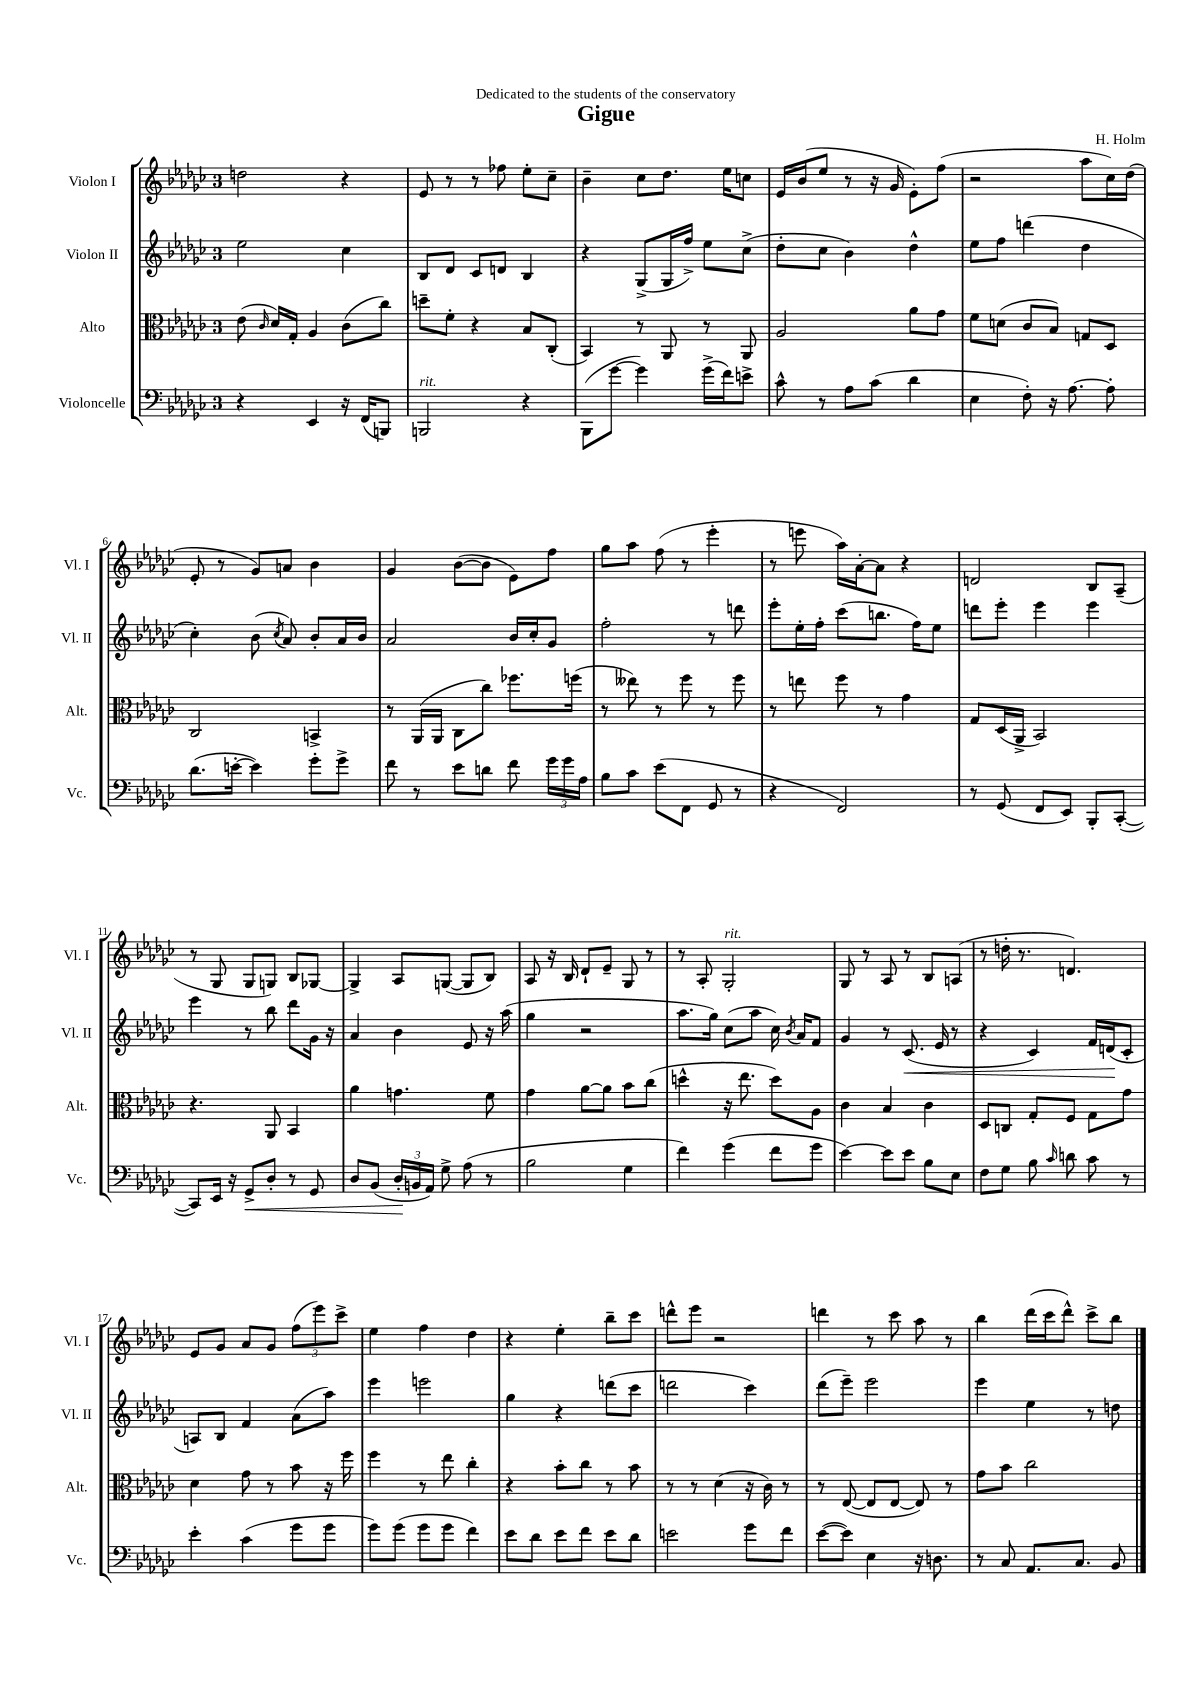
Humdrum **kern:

**kern	**dynam	**kern	**kern	**dynam	**kern
*part4	*part4	*part3	*part2	*part2	*part1
*staff4	*staff4	*staff3	*staff2	*staff2	*staff1
*I"Violoncelle	*	*I"Alto	*I"Violon II	*	*I"Violon I
*I'Vc.	*	*I'Alt.	*I'Vl. II	*	*I'Vl. I
*clefF4	*	*clefC3	*clefG2	*	*clefG2
*k[b-e-a-d-g-c-]	*	*k[b-e-a-d-g-c-]	*k[b-e-a-d-g-c-]	*	*k[b-e-a-d-g-c-]
*M3/4	*	*M3/4	*M3/4	*	*M3/4
=1	=1	=1	=1	=1	=1
4r	.	(8e-\	2ee-\	.	2ddn\
.	.	16qqc-/	.	.	.
.	.	16d-/LL)	.	.	.
.	.	16G-'/JJ	.	.	.
4EE-/	.	4A-/	.	.	.
16r	.	(8c-\L	4cc-\	.	4r
(16FF/KL	.	.	.	.	.
8BBBn/J)	.	8cc-\J)	.	.	.
=2	=2	=2	=2	=2	=2
!LO:TX:a:i:t=rit.	!	!	!	!	!
2BBBn/	.	8ddn~\L	8B-/L	.	8e-/
.	.	8f'\J	8d-/J	.	8r
.	.	4r	8c-/L	.	8r
.	.	.	8dn/J	.	8ff-X\
4r	.	8B-/L	4B-/	.	8ee-'\L
.	.	(8C-'/J	.	.	8cc-~\J
=3	=3	=3	=3	=3	=3
(8BBB-\L	.	4BB-/)	4r	.	4b-~\
[8g-\J	.	.	.	.	.
4g-\])	.	8r	(8G-^/L	.	8cc-\L
.	.	8AA-/	16G-/L	.	8.dd-\J
.	.	.	16ff^/JJ)	.	.
(16g-^\LL	.	8r	8ee-\L	.	.
16f\J)	.	.	.	.	16ee-\KL
8en^\J	.	8AA-/	(8cc-^\J	.	8ccn\J
=4	=4	=4	=4	=4	=4
8c-^^\	.	2A-/	8dd-'\L	.	16e-/LL
.	.	.	.	.	(16b-/J
8r	.	.	8cc-\J	.	8ee-/J
8A-\L	.	.	4b-\)	.	8r
(8c-\J	.	.	.	.	16r
.	.	.	.	.	16g-/
4d-\	.	8a-\L	4dd-^^\	.	8e-'\L)
.	.	8g-\J	.	.	(8ff\J
=5	=5	=5	=5	=5	=5
4E-\	.	8f\L	8ee-\L	.	2r
.	.	(8dn\J	8ff\J	.	.
8F'\)	.	8c-/L	(4dddn\	.	.
16r	.	8B-/J)	.	.	.
[8.A-\	.	.	.	.	.
.	.	8Gn/L	4dd-\	.	8aa-\L
8A-'\]	.	8D-/J	.	.	16cc-\L)
.	.	.	.	.	(16dd-\JJ
!!LO:LB:g=z
=6	=6	=6	=6	=6	=6
(8.d-\L	.	2C-/	4cc-'\)	.	8e-'/
.	.	.	.	.	8r
[16en'\Jk	.	.	.	.	.
4e\])	.	.	(8b-\	.	8g-/L)
.	.	.	8qcc-/	.	.
.	.	.	8a-/)	.	8an/J
8g-'\L	.	4BBn^/	8b-'/L	.	4b-\
8g-^\J	.	.	16a-/L	.	.
.	.	.	16b-/JJ	.	.
=7	=7	=7	=7	=7	=7
8f\	.	8r	2a-/	.	4g-/
8r	.	(16AA-/LL	.	.	.
.	.	16AA-/JJ	.	.	.
8e-\L	.	8C-\L	.	.	([8b-\L
8dn\J	.	8cc-\J)	.	.	8b-\J]
8f\	.	8.ff-X\L	16b-/LL	.	8e-\L)
.	.	.	16cc-'/J	.	.
24g-\LL	.	.	8g-/J	.	8ff\J
24g-\	.	.	.	.	.
.	.	(16ffn\Jk	.	.	.
24A-\JJ	.	.	.	.	.
=8	=8	=8	=8	=8	=8
8B-\L	.	8r	2ff'\	.	8gg-\L
8c-\J	.	8ee--X\)	.	.	8aa-\J
(8e-\L	.	8r	.	.	(8ff\
8FF\J	.	8ff\	.	.	8r
8GG-/	.	8r	8r	.	4eee-'\
8r	.	8ff\	8dddn\	.	.
=9	=9	=9	=9	=9	=9
4r	.	8r	8eee-'\L	.	8r
.	.	8een\	16ee-'\L	.	8eeen\
.	.	.	16ff'\JJ	.	.
2FF/)	.	8ff\	(8ccc-\L	.	16aa-\LL)
.	.	.	.	.	[16a-'\J
.	.	8r	8.bbn\J	.	8a-\J]
.	.	4g-\	.	.	4r
.	.	.	16ff\KL)	.	.
.	.	.	8ee-\J	.	.
=10	=10	=10	=10	=10	=10
8r	.	8G-/L	8dddn\L	.	2dn/
(8GG-/	.	(16D-/L	8eee-'\J	.	.
.	.	16AA-^/JJ	.	.	.
8FF/L	.	2BB-/)	4eee-\	.	.
8EE-/J)	.	.	.	.	.
8BBB-'/L	.	.	4eee-\	.	8B-/L
([8CC-'/J	.	.	.	.	(8A-~/J
!!LO:LB:g=z
=11	=11	=11	=11	=11	=11
8CC-/L])	.	4.r	4eee-\	.	8r
16EE-/Jk	.	.	.	.	8G-/
16r	.	.	.	.	.
!	!LO:HP:b	!	!	!	!
8GG-^/L	<	.	8r	.	8G-/L
8D-'/J	.	8AA-/	8bb-\	.	8Gn/J)
8r	.	4BB-/	8ddd-\L	.	8B-/L
8GG-/	.	.	16g-\Jk	.	[8G-X/J
.	.	.	16r	.	.
=12	=12	=12	=12	=12	=12
8D-/L	.	4a-\	4a-/	.	4G-^/]
(8BB-/J	.	.	.	.	.
24D-'/LL	.	4.gn\	4b-\	.	8A-/L
24BBn/	[	.	.	.	.
24AA-/JJ)	.	.	.	.	.
8G-^\	.	.	.	.	([8Gn/J
(8A-\	.	.	8e-/	.	8G/L]
8r	.	8f\	16r	.	8B-/J)
.	.	.	(16aa-\	.	.
=13	=13	=13	=13	=13	=13
2B-\	.	4g-\	4gg-\	.	8A-/
.	.	.	.	.	16r
.	.	.	.	.	16B-/
.	.	[8a-\L	2r	.	8d-`/L
.	.	8a-\J]	.	.	8e-~/J
4G-\	.	8b-\L	.	.	8G-/
.	.	(8cc-\J	.	.	8r
=14	=14	=14	=14	=14	=14
4f\)	.	4ddn^^\	8.aa-\L	.	8r
.	.	.	.	.	8A-'/
.	.	.	16gg-\Jk)	.	.
!	!	!	!	!	!LO:TX:a:i:t=rit.
(4g-\	.	16r	(8cc-\L	.	2G-'/
.	.	8.ee-\	.	.	.
.	.	.	8aa-\J	.	.
8f\L	.	8dd\L)	16cc-\)	.	.
.	.	.	8qb-/	.	.
.	.	.	16a-/KL	.	.
8g-\J	.	8A-\J	8f/J	.	.
=15	=15	=15	=15	=15	=15
[4e-\)	.	4c-\	4g-/	.	8G-/
.	.	.	.	.	8r
8e-\L]	.	4B-/	8r	.	8A-/
!	!	!	!	!LO:HP:b	!
8e-\J	.	.	(8.c-/	<	8r
8B-\L	.	4c-\	.	.	8B-/L
.	.	.	16e-/	.	.
8E-\J	.	.	8r	.	(8An/J
=16	=16	=16	=16	=16	=16
8F\L	.	8D-/L	4r	.	8r
8G-\J	.	8Cn/J	.	.	16ddn'\
.	.	.	.	.	8.r
8B-\	.	8G-'/L	4c-/)	.	.
16qqc-/	.	.	.	.	.
8dn\	.	8F/J	.	.	4.dn/)
8c-\	.	8G-\L	16f/LL	.	.
.	.	.	(16dn/J	.	.
8r	.	8g-\J	8c-'/J	[	.
!!LO:LB:g=z
=17	=17	=17	=17	=17	=17
4e-'\	.	4d-\	8An/L)	.	8e-/L
.	.	.	8B-/J	.	8g-/J
(4c-\	.	8g-\	4f/	.	8a-/L
.	.	8r	.	.	8g-/J
8g-\L	.	8b-\	(8a-\L	.	(12ff\L
.	.	.	.	.	12eee-\)
8g-\J	.	16r	8aa-\J)	.	.
.	.	.	.	.	12ccc-^\J
.	.	16ff\	.	.	.
=18	=18	=18	=18	=18	=18
8g-\L)	.	4ff\	4eee-\	.	4ee-\
(8g-\J	.	.	.	.	.
8g-\L	.	8r	2eeen\	.	4ff\
8g-\J	.	8ee-\	.	.	.
4f\)	.	4cc-'\	.	.	4dd-\
=19	=19	=19	=19	=19	=19
8e-\L	.	4r	4gg-\	.	4r
8d-\J	.	.	.	.	.
8e-\L	.	8b-'\L	4r	.	4ee-'\
8f\J	.	8cc-\J	.	.	.
8e-\L	.	8r	(8dddn\L	.	8bb-~\L
8d-\J	.	8b-\	8ccc-\J	.	8ccc-\J
=20	=20	=20	=20	=20	=20
2en\	.	8r	2dddn\	.	8dddn^^\L
.	.	8r	.	.	8eee-\J
.	.	(4d-\	.	.	2r
8g-\L	.	16r	4ccc-\)	.	.
.	.	16c-\)	.	.	.
8f\J	.	8r	.	.	.
=21	=21	=21	=21	=21	=21
([8e-\L	.	8r	(8ddd-\L	.	4dddn\
8e-\J])	.	([8E-/	8eee-~\J)	.	.
4E-\	.	8E-/L]	2eee-\	.	8r
.	.	[8E-/J	.	.	8ccc-\
16r	.	8E-/])	.	.	8aa-\
8.Dn\	.	.	.	.	.
.	.	8r	.	.	8r
=22	=22	=22	=22	=22	=22
8r	.	8g-\L	4eee-\	.	4bb-\
8C-/	.	8b-\J	.	.	.
8.AA-/L	.	2cc-\	4ee-\	.	(16ddd-\LL
.	.	.	.	.	16ccc-\J
.	.	.	.	.	8ddd-^^\J)
8.C-/J	.	.	.	.	.
.	.	.	8r	.	8ccc-^\L
8BB-/	.	.	8ddn\	.	8bb-\J
==	==	==	==	==	==
*-	*-	*-	*-	*-	*-
